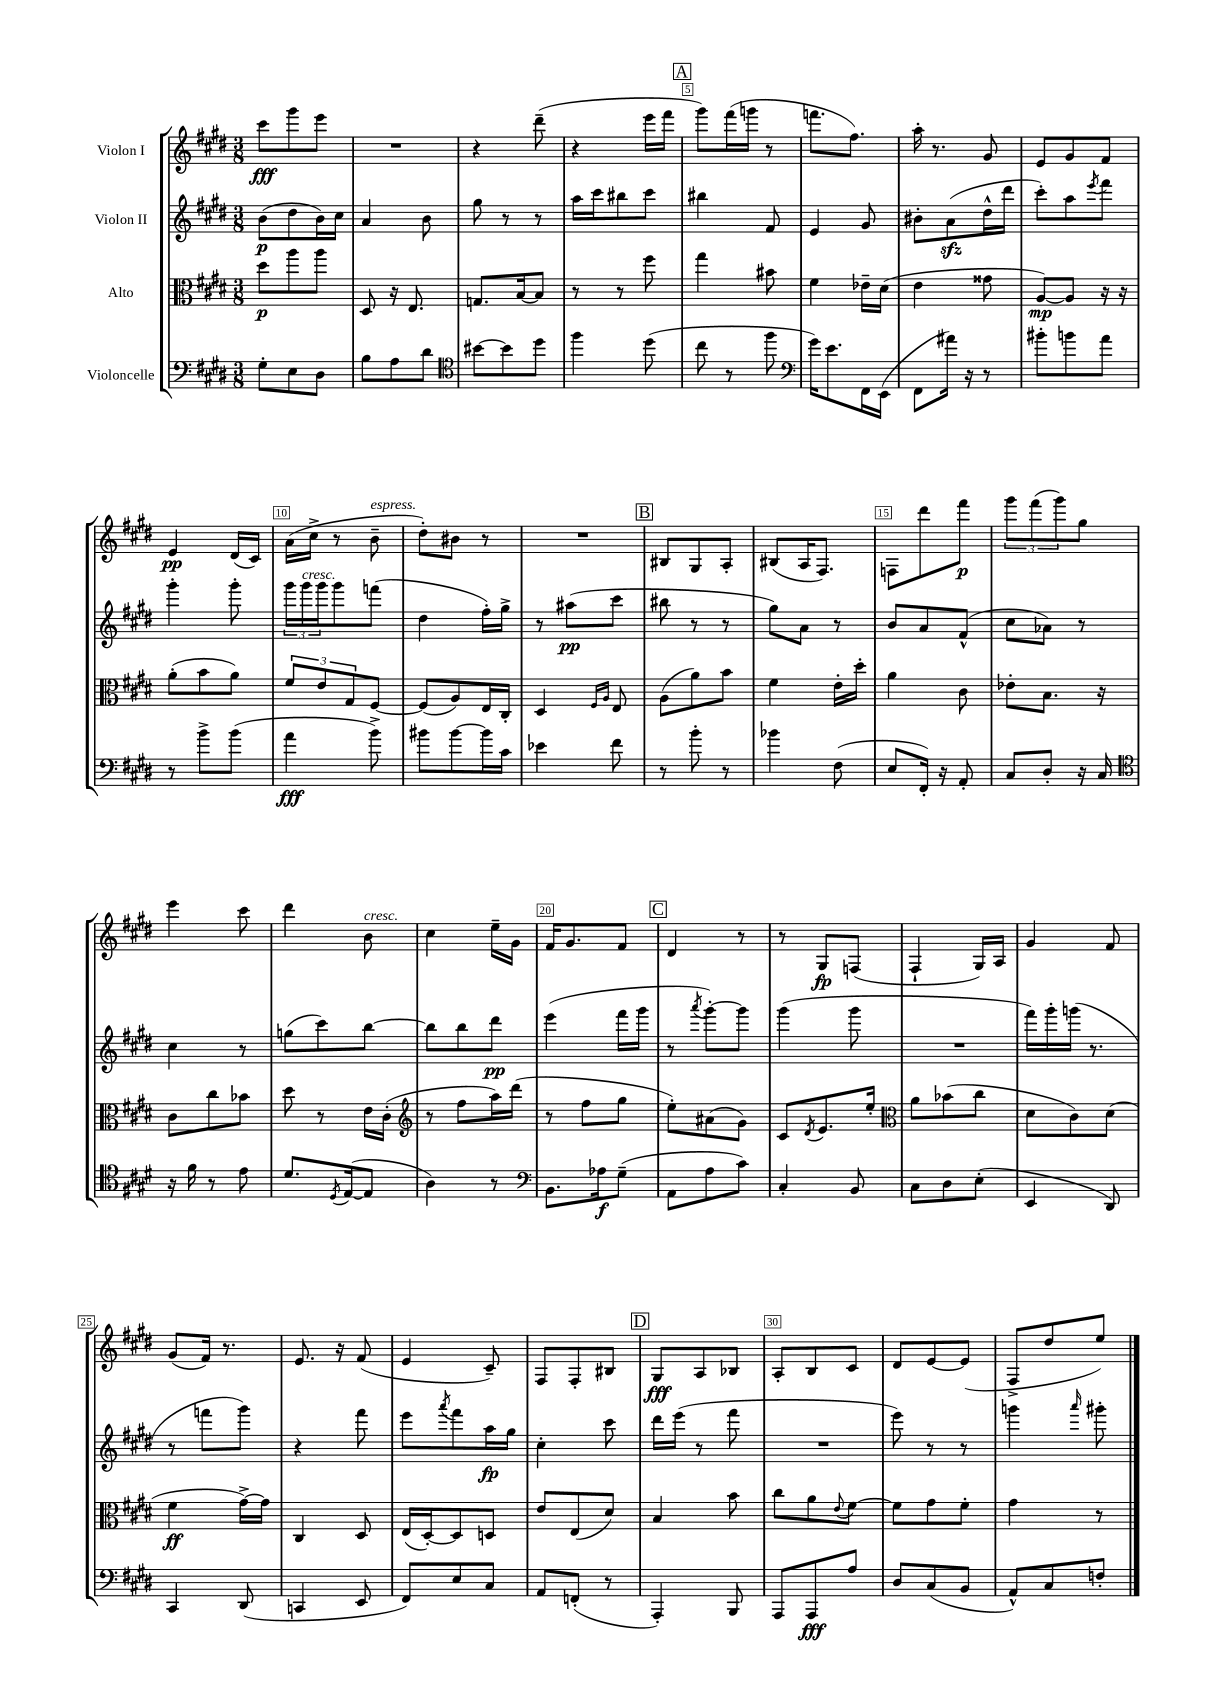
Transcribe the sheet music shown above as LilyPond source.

<<
\new StaffGroup <<
\new Staff = "s0" \with { instrumentName = "Violon I" } {
    \clef treble \key e \major \numericTimeSignature \time 3/8
    cis'''8\fff gis'''8 e'''8 |
    R4. |
    r4 dis'''8--( |
    r4 e'''16 fis'''16 |
    \mark \markup { \box "A" } gis'''8) fis'''16( g'''16 r8 |
    f'''8. fis''8.) |
    a''16-. r8. gis'8 |
    e'8 gis'8 fis'8 |
    e'4\pp dis'16( cis'16) |
    a'16( cis''16-> r8 b'8--^\markup { \italic "espress." } |
    dis''8-.) bis'8 r8 |
    R4. |
    \mark \markup { \box "B" } bis8 gis8 a8-. |
    bis8( a16 fis8.) |
    f8 dis'''8 fis'''8\p |
    \tuplet 3/2 { gis'''8 fis'''8( gis'''8) } gis''8 |
    e'''4 cis'''8 |
    dis'''4 b'8^\markup { \italic "cresc." } |
    cis''4 e''16-- gis'16 |
    fis'16 gis'8. fis'8 |
    \mark \markup { \box "C" } dis'4 r8 |
    r8 gis8\fp f8( |
    fis4-! gis16) a16 |
    gis'4 fis'8 |
    gis'8( fis'16) r8. |
    e'8. r16 fis'8( |
    e'4 cis'8--) |
    fis8 fis8-. bis8 |
    \mark \markup { \box "D" } gis8\fff a8 bes8 |
    a8-. b8 cis'8 |
    dis'8 e'8~ e'8( |
    fis8-> dis''8 e''8) \bar "|." |
}
\new Staff = "s1" \with { instrumentName = "Violon II" } {
    \clef treble \key e \major \numericTimeSignature \time 3/8
    b'8\p( dis''8 b'16) cis''16 |
    a'4 b'8 |
    gis''8 r8 r8 |
    a''16 cis'''16 bis''8 cis'''8 |
    \mark \markup { \box "A" } bis''4 fis'8 |
    e'4 gis'8 |
    bis'8-. a'8\sfz( dis''16-^ dis'''16 |
    cis'''8-.) a''8 \acciaccatura { e'''8 } fis'''8 |
    gis'''4-. gis'''8-. |
    \tuplet 3/2 { gis'''16 gis'''16^\markup { \italic "cresc." } gis'''16 } gis'''8 f'''8( |
    dis''4 fis''16-.) gis''16-> |
    r8 ais''8\pp( cis'''8 |
    \mark \markup { \box "B" } bis''8 r8 r8 |
    gis''8) a'8 r8 |
    b'8 a'8 fis'8-^( |
    cis''8 aes'8) r8 |
    cis''4 r8 |
    g''8( cis'''8) b''8~ |
    b''8 b''8 dis'''8\pp |
    e'''4( fis'''16 gis'''16 |
    \mark \markup { \box "C" } r8 \acciaccatura { a'''8 } gis'''8~-.) gis'''8 |
    gis'''4( gis'''8 |
    R4. |
    fis'''16) gis'''16-. g'''16( r8. |
    r8 f'''8 gis'''8) |
    r4 fis'''8 |
    e'''8 \acciaccatura { a'''8 } fis'''8 a''16\fp gis''16 |
    cis''4-. cis'''8 |
    \mark \markup { \box "D" } dis'''16 e'''16( r8 fis'''8 |
    R4. |
    e'''8) r8 r8 |
    g'''4 \grace { a'''16 } gis'''8-. \bar "|." |
}
\new Staff = "s2" \with { instrumentName = "Alto" } {
    \clef alto \key e \major \numericTimeSignature \time 3/8
    dis''8\p a''8 a''8 |
    dis8 r16 e8. |
    g8. b16~ b8 |
    r8 r8 fis''8 |
    \mark \markup { \box "A" } gis''4 bis'8 |
    fis'4 ees'16-- dis'16( |
    e'4 gisis'8 |
    a8~\mp) a8 r16 r16 |
    a'8-.( b'8 a'8) |
    \tuplet 3/2 { fis'8 e'8 gis8 } fis8~ |
    fis8( a8) e16 cis16-. |
    dis4 \grace { fis16 a16 } e8 |
    \mark \markup { \box "B" } a8( a'8) b'8 |
    fis'4 e'16-. dis''16-. |
    a'4 cis'8 |
    ees'8-. b8. r16 |
    cis'8 cis''8 bes'8 |
    dis''8 r8 e'16 cis'16-.( |
    \clef treble r8 fis''8 a''16) dis'''16( |
    r8 fis''8 gis''8 |
    \mark \markup { \box "C" } e''8-.) ais'8( gis'8) |
    cis'8 \acciaccatura { dis'8 } e'8. e''16-. |
    \clef alto a'8 bes'8( cis''8 |
    dis'8 cis'8) dis'8( |
    fis'4\ff gis'16~->) gis'16 |
    cis4 dis8 |
    e16( dis16~-.) dis8 d8 |
    e'8 e8( dis'8) |
    \mark \markup { \box "D" } b4 b'8 |
    cis''8 a'8 \appoggiatura { e'8 } fis'8~ |
    fis'8 gis'8 fis'8-. |
    gis'4 r8 \bar "|." |
}
\new Staff = "s3" \with { instrumentName = "Violoncelle" } {
    \clef bass \key e \major \numericTimeSignature \time 3/8
    gis8-. e8 dis8 |
    b8 a8 dis'8 |
    \clef tenor bis'8~ bis'8 dis''8 |
    fis''4 dis''8( |
    \mark \markup { \box "A" } cis''8 r8 fis''8 |
    \clef bass gis'16) e'8. fis,16 e,16( |
    fis,8 ais'16) r16 r8 |
    bis'8-. b'8 a'8 |
    r8 b'8-> b'8( |
    a'4\fff b'8->) |
    bis'8 bis'8~ bis'16 cis'16 |
    ees'4 fis'8 |
    \mark \markup { \box "B" } r8 b'8-. r8 |
    bes'4 fis8( |
    e8 fis,16-.) r16 a,8-. |
    cis8 dis8-. r16 cis16 |
    \clef tenor r16 fis'16 r8 e'8 |
    dis'8. \acciaccatura { dis8 } e16~( e8 |
    a4) r8 |
    \clef bass b,8. aes16\f gis8--( |
    \mark \markup { \box "C" } a,8 a8 cis'8) |
    cis4-. b,8 |
    cis8 dis8 e8-.( |
    e,4 dis,8) |
    cis,4 dis,8( |
    c,4 e,8 |
    fis,8) e8 cis8 |
    a,8 f,8-.( r8 |
    \mark \markup { \box "D" } a,,4-.) b,,8 |
    a,,8 a,,8\fff a8 |
    dis8 cis8( b,8 |
    a,8-^) cis8 f8-. \bar "|." |
}
>>
>>
\layout { \context { \Score \override BarNumber.break-visibility = ##(#f #t #t) barNumberVisibility = #(every-nth-bar-number-visible 5) \override BarNumber.stencil = #(make-stencil-boxer 0.1 0.3 ly:text-interface::print) } }
